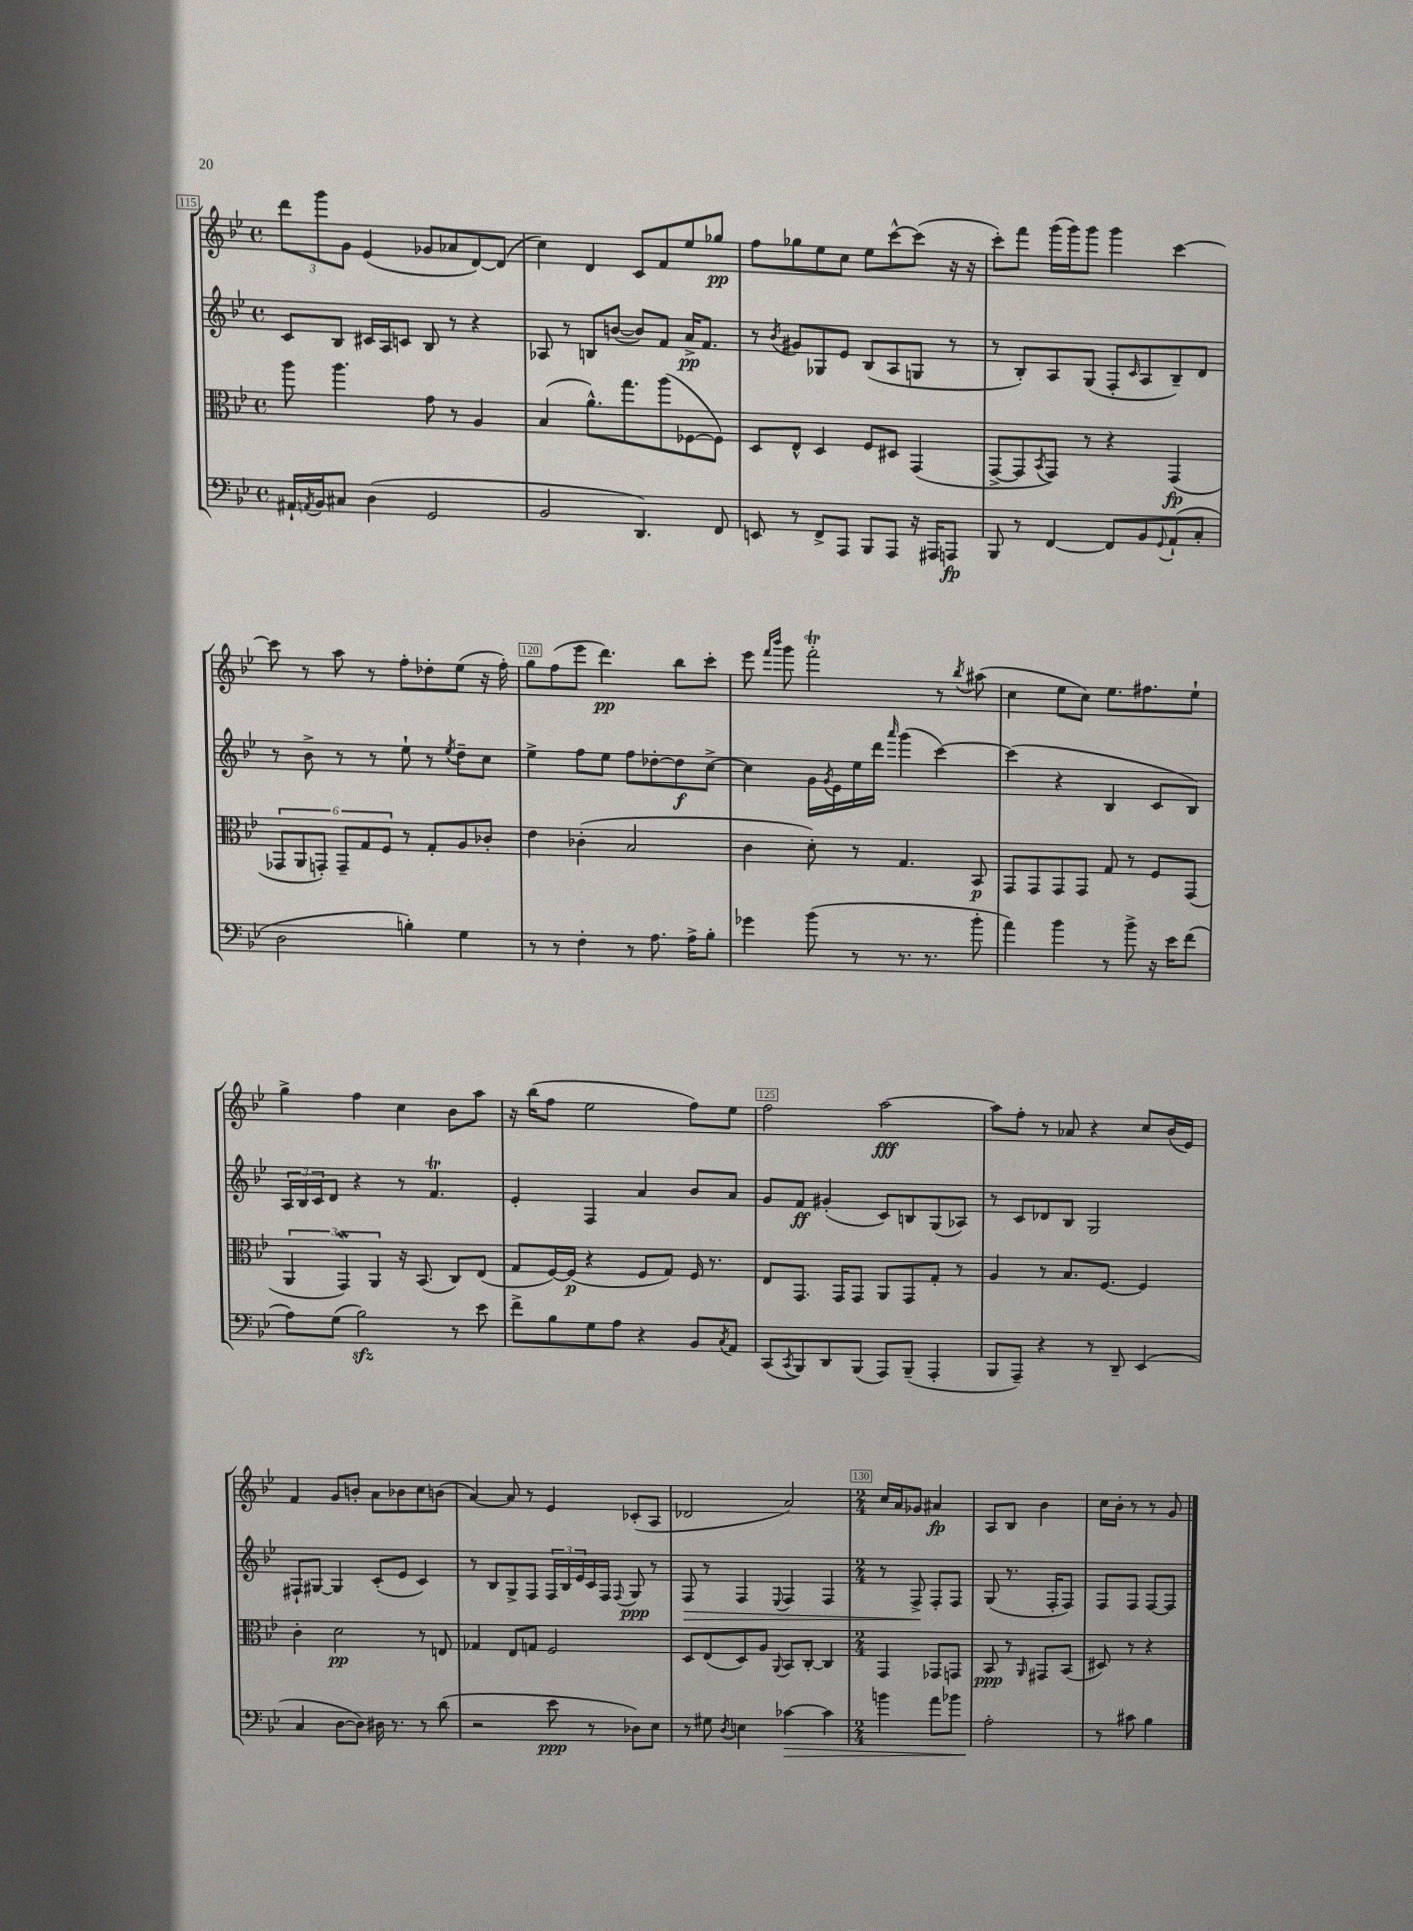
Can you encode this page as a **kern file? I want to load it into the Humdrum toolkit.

**kern	**kern	**kern	**kern
*staff4	*staff3	*staff2	*staff1
*clefF4	*clefC3	*clefG2	*clefG2
*k[b-e-]	*k[b-e-]	*k[b-e-]	*k[b-e-]
*M4/4	*M4/4	*M4/4	*M4/4
*met(c)	*met(c)	*met(c)	*met(c)
16AA#`	8aa	8c	12ddd
8qAA	.	.	.
16BB-	.	.	.
.	.	.	12ggg
8C#	4.aa	8B-	.
.	.	.	12g
(4D	.	16c#	(4e-
.	.	16A	.
.	.	8c	.
2GG	8g	8B-	8g-
.	8r	8r	8a-
.	4A	4r	[8d)
.	.	.	(8d]
=	=	=	=
2BB-	(4B-	8A-	4cc)
.	.	8r	.
.	8.a^^)	8B	4d
.	.	([8b	.
.	8.gg	.	.
4.DD)	.	8b])	8c
.	(8aa	8f	8f
.	[8F-	16a^	8ee-
.	.	8.f	.
8FF	8F-])	.	8gg-
=	=	=	=
8EE	8D	8r	8ff
.	.	8qb-	.
8r	8E-^^	8g#	8gg-
8FF^	4D	8G-	8ee-
8AAA	.	8e-	8cc
8BBB-	8F	(8B-	8ee-
8AAA	8D#	8A	[8ccc^^
16r	(4GG	8G	(8ccc]
16AAA#	.	.	.
8AAA	.	8r	16r
.	.	.	16r
=	=	=	=
8BBB-	[8GG^	8r	8ccc')
8r	8GG]	8B-')	8fff
.	8qBB-	.	.
[4FF	8GG)	8A	(16ggg
.	.	.	16ggg)
.	8r	(8G	8ggg
8FF]	4r	8F'	4ggg
.	.	16qqc	.
8BB-	.	8A	.
8qqGG	.	.	.
(8AA`	(4GG	8B-~)	[4ccc
8C'	.	8d	.
=	=	=	=
2D	12GG-	8r	8ccc]
.	12AA	.	.
.	.	8b-^	8r
.	12GG')	.	.
.	12GG~	8r	8aa
.	12G	.	.
.	.	8r	8r
.	12F	.	.
4B')	8r	8ee-`	8ff'
.	8G'	8r	8dd-'
.	.	8qee-	.
4G	8A	8dd~	(8ee-
.	8c-'	8cc	16r
.	.	.	16ff')
=	=	=	=
8r	4e-	4ee-^	8gg
8r	.	.	(8ff
4F'	(4c-'	8ff	8eee-
.	.	8ee-	4.ddd)
8r	2B-	8ff	.
8.A	.	[8dd-'	.
.	.	8dd-]	8bb-
16A^	.	.	.
8B-'	.	[8cc^	8ccc'
=	=	=	=
4g-	4c	4cc]	8eee-
.	.	.	16qqfff
.	.	.	16qqbbb-
.	.	.	8ggg
(8b-	8d')	16g	2fff'
.	.	8qg	.
.	.	16e-	.
8r	8r	16ee-	.
.	.	16ddd	.
.	.	16qqaaa	.
8.r	4.G	(4ggg	.
8.r	.	.	.
.	.	[4ccc)	8r
.	.	.	8qbb-
8b-'	8BB-	.	(8aa#
=	=	=	=
4a)	8GG	(4ccc]	4cc
.	8GG	.	.
4b-	8GG	4r	8ee-
.	8GG	.	8cc)
8r	8G	4B-	8.ee-
8b-^	8r	.	.
.	.	.	8.ff#
16r	8F	8c	.
16e-	.	.	.
(8f	(8GG	8B-)	8ee-`
=	=	=	=
8A)	6AA	24A	4gg^
.	.	24B-	.
.	.	24c	.
(8G	.	8d	.
.	6GG)	.	.
2B-)	.	4r	4ff
.	6AA	.	.
.	16r	8r	4cc
.	(8.BB-	.	.
.	.	4.f	.
8r	8C)	.	8b-
8e-	(8E-	.	8aa
=	=	=	=
8f^	8G	4e-'	16r
.	.	.	(16bb-
8B-	[16F)	.	8ff
.	(16F]	.	.
8G	4r	4F	2ee-
8A	.	.	.
4r	8F	4a	.
.	8G)	.	.
8BB-	16F	8b-	8ff)
.	8.r	.	.
8qC	.	.	.
8AA	.	8a	8ee-
=	=	=	=
(8CC	8E-	8g	2ff
8qCC	.	.	.
8BBB-)	8.GG	8f	.
8DD	.	(4g#'	.
.	16GG	.	.
(8BBB-	8GG	.	.
8AAA)	8AA	8c)	[2aa
(8BBB-~	8GG	8B	.
4AAA'	8G'	(8G	.
.	8r	8A-)	.
=	=	=	=
8BBB-	4A	8r	8aa]
8AAA~)	.	8c	8ff'
4r	8r	8d-	8r
.	8.B-	8B-	8a-
8r	.	2G	4r
.	[8.F	.	.
8DD~	.	.	.
(4EE-	4F]	.	8cc
.	.	.	(16b-
.	.	.	16e-)
=	=	=	=
4C	4c'	8F#`	4f
.	.	[8G#	.
[8D	2d	4G#]	8g
8D])	.	.	8b'
16D#	.	(8c'	8a
8.r	.	.	.
.	.	8e-	8b-
8r	8r	4c)	8cc
(8d	8E	.	(8b
=	=	=	=
2r	4G-	8r	[4a)
.	.	8B-	.
.	8E-	8G^	8a]
.	8G	8F	8r
8e-	2F	24F	4e-
.	.	24B-	.
.	.	24e-	.
8r	.	16c	.
.	.	16F	.
.	.	8qqF	.
8D-)	.	8G	(8c-'
8E-	.	8r	8A
=	=	=	=
8r	8D	8F	2d-
8G#	(8E-	8r	.
8qD	.	.	.
4E	8D)	4F	.
.	8A	.	.
.	8qqAA	8qqE-	.
[4c-	8BB-	4F	2a)
.	[8C'	.	.
4c-]	4C]	4F	.
=	=	=	=
*M2/4	*M2/4	*M2/4	*M2/4
4b	4GG	8r	16cc
.	.	.	16a
.	.	8F^	8g-
8a	8GG-	8F'	4a#
8b-	8GG	8F	.
=	=	=	=
2A'	8BB-	(8G	8A
.	8r	8.r	8B-
.	16qqAA	.	.
.	8GG#	.	4b-
.	.	16F'	.
.	(8BB-	8F)	.
=	=	=	=
8r	8D#)	8F	16cc
.	.	.	16b-'
8c#	8r	8F	8r
4B-	4r	[8F	8r
.	.	8F]	8g
==	==	==	==
*-	*-	*-	*-
